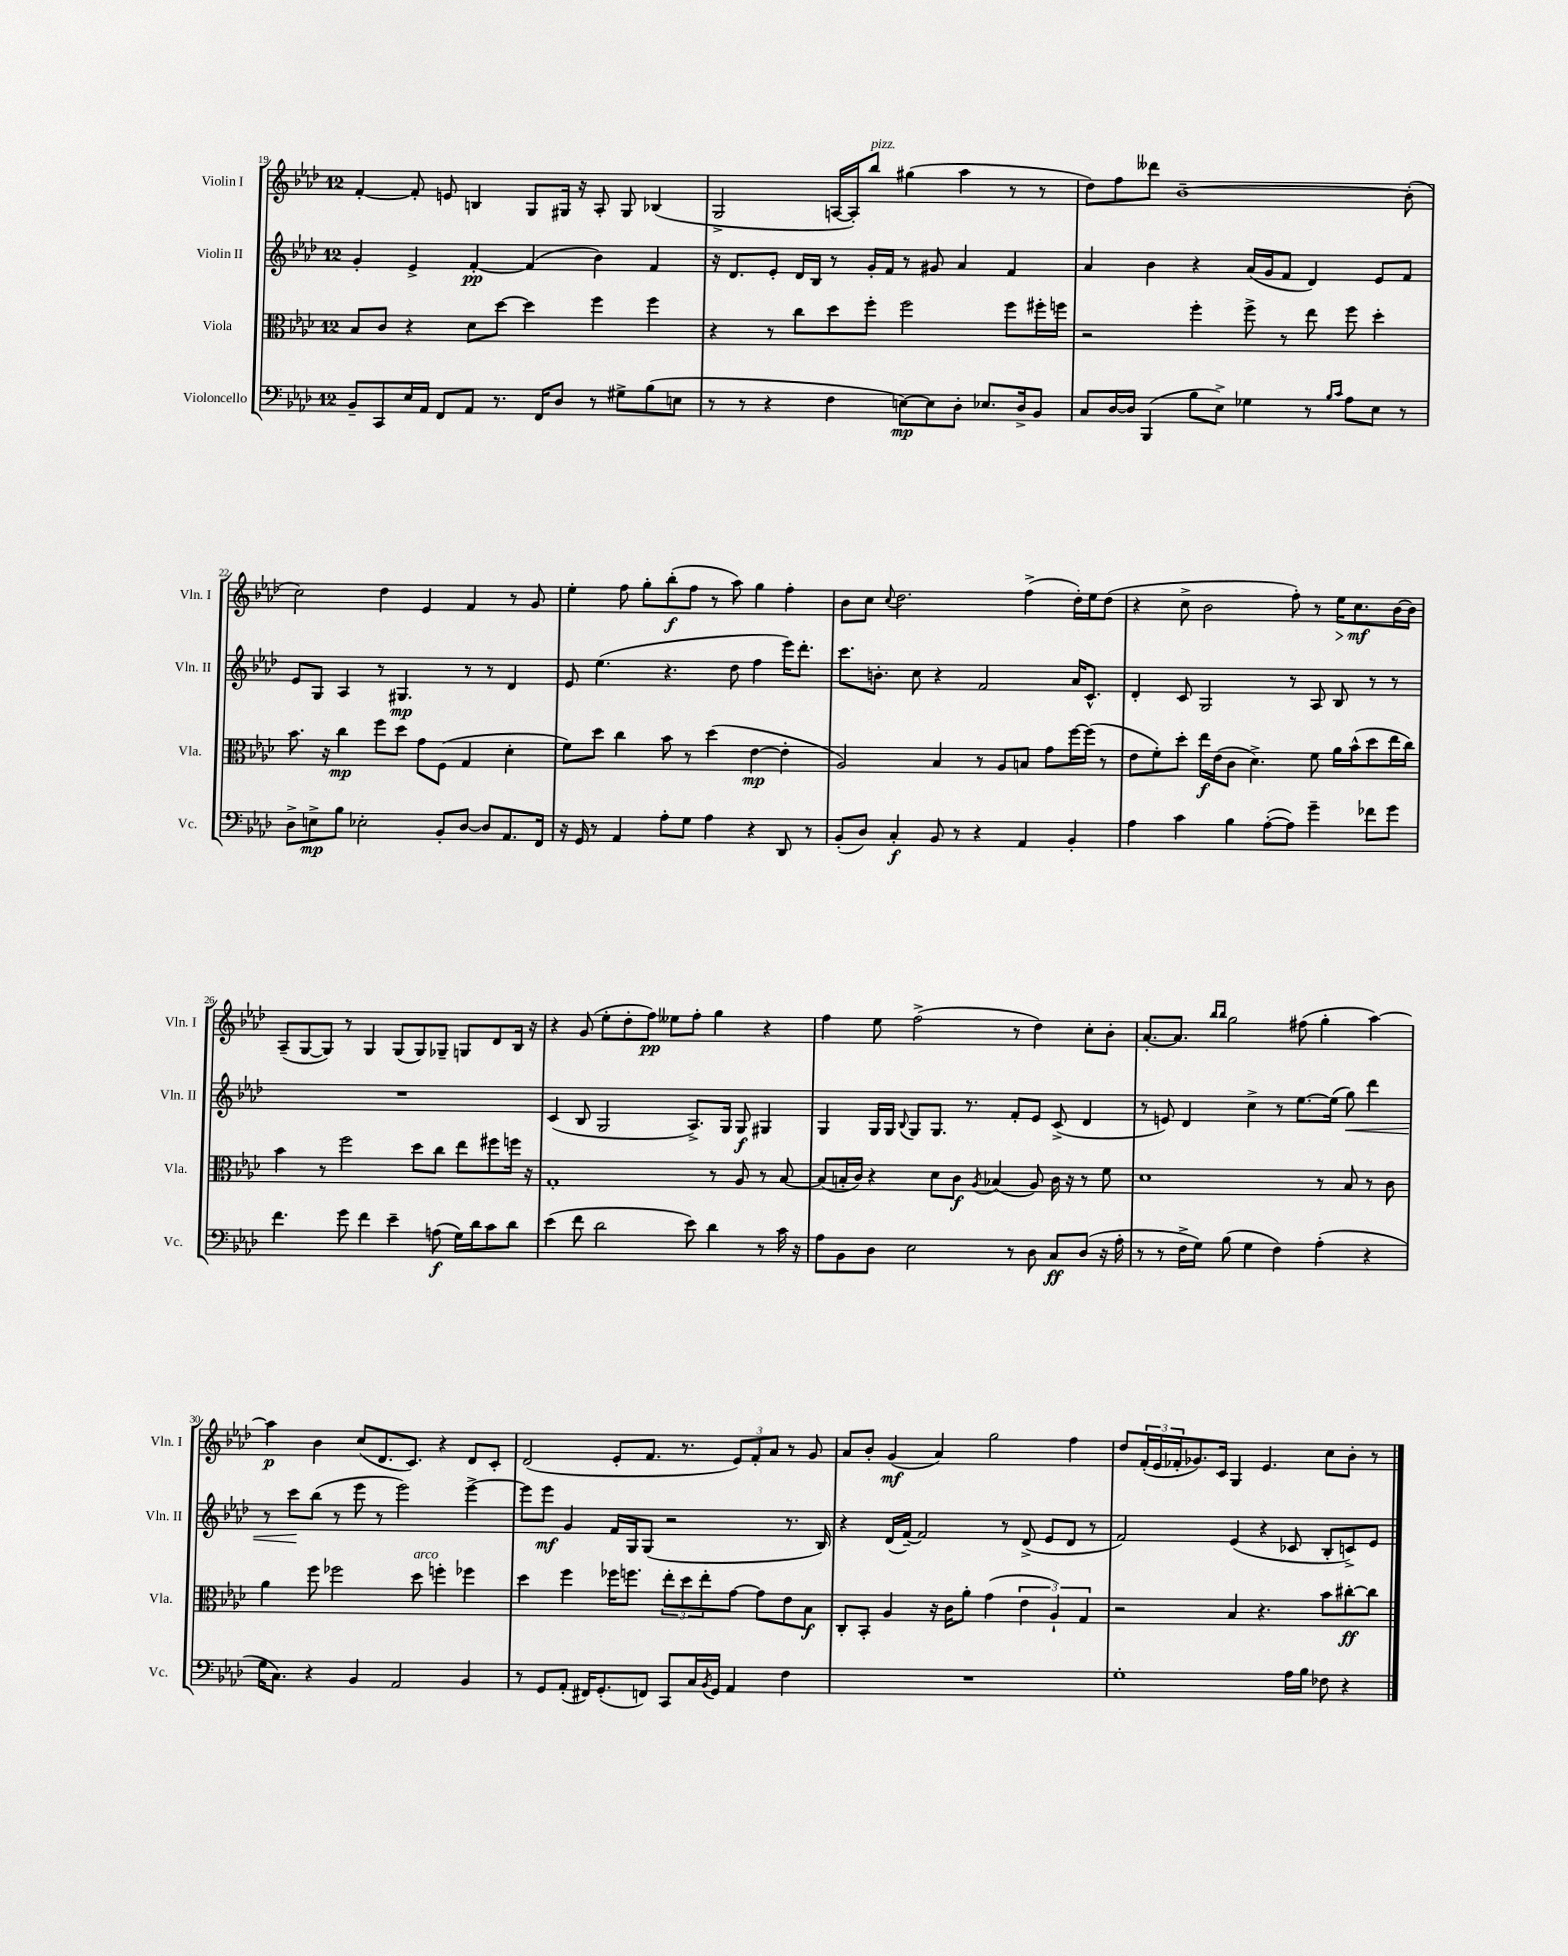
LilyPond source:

<<
\new StaffGroup <<
\new Staff = "s0" \with { instrumentName = "Violin I" shortInstrumentName = "Vln. I" } {
    \clef treble \key aes \major \once \override Staff.TimeSignature.style = #'single-digit \time 12/8
    f'4~-. f'8-. e'8 b4 g8 gis16 r16 aes8-. gis8 bes4( |
    g2-> a16~ a16-.) bes''8^\markup { \italic "pizz." } gis''4( aes''4 r8 r8 |
    des''8) f''8 deses'''8 bes'1~-- bes'8-.( |
    c''2) des''4 ees'4 f'4 r8 g'8 |
    ees''4-. f''8 g''8-. bes''8-.\f( f''8 r8 aes''8) g''4 f''4-. |
    bes'8 c''8 \appoggiatura { c''8 } des''2. f''4->( des''16-.) ees''16 des''8( |
    r4 c''8-> bes'2 f''8-.) r8 ees''16\> c''8.\mf\! bes'16~ bes'16 |
    aes8--( g8~ g8) r8 g4 g8( g8) ges8-- g8 des'8 bes16 r16 |
    r4 g'8( ees''8-. des''8-. f''8\pp) eeses''8 f''8-. g''4 r4 |
    f''4 ees''8 f''2->( r8 des''4) c''8-. bes'8-. |
    aes'8.~-. aes'8. \grace { bes''16 bes''16 } g''2 fis''8( g''4-. aes''4~) |
    aes''4\p bes'4 c''8( des'8. c'8.) r4 des'8 c'8-. |
    des'2( ees'8-. f'8. r8. \tuplet 3/2 { ees'8) f'8-. aes'8 } r8 g'8 |
    aes'8 bes'8-. g'4\mf( aes'4) g''2 f''4 |
    des''8 \tuplet 3/2 { f'16-.( ees'16 fes'16-. } ges'8.) c'16 g4 ees'4. c''8 bes'8-. r8 \bar "|." |
}
\new Staff = "s1" \with { instrumentName = "Violin II" shortInstrumentName = "Vln. II" } {
    \clef treble \key aes \major \once \override Staff.TimeSignature.style = #'single-digit \time 12/8
    g'4-. ees'4-> f'4~-.\pp f'4( bes'4) f'4 |
    r16 des'8. ees'8-. des'16 bes16 r8 g'16-. f'16 r8 gis'8 aes'4 f'4 |
    aes'4 bes'4 r4 aes'16( g'16 f'8 des'4) ees'8 f'8 |
    ees'8 g8 aes4 r8 gis4.\mp r8 r8 des'4 |
    ees'8 ees''4.( r4. des''8 f''4 ees'''16) des'''8.-. |
    c'''8. b'8.-. c''8 r4 f'2 aes'16 c'8.-^ |
    des'4-. c'8 g2 r8 aes8 bes8 r8 r8 |
    R1. |
    c'4( bes8 g2 aes8.->) g16 g8\f gis4 |
    g4 g16 g16 \appoggiatura { bes8 } g8 g8. r8. f'8-. ees'8 c'8->( des'4 |
    r8 e'8) des'4 c''4-> r8 ees''8.~ ees''16( g''8\<) des'''4 |
    r8 c'''8\! bes''8( r8 ees'''8 r8 ees'''2) ees'''4~-> |
    ees'''8 ees'''8\mf g'4 f'16 g16 g8( r2 r8. bes16) |
    r4 des'16( f'16~--) f'2 r8 des'8->( ees'8 des'8 r8 |
    f'2) ees'4( r4 ces'8 bes8-. c'8->) ees'8 \bar "|." |
}
\new Staff = "s2" \with { instrumentName = "Viola" shortInstrumentName = "Vla." } {
    \clef alto \key aes \major \once \override Staff.TimeSignature.style = #'single-digit \time 12/8
    bes8 c'8 r4 des'8 des''8~ des''4 f''4 f''4 |
    r4 r8 c''8 des''8 f''8-. f''2 f''8 fis''16-. f''16 |
    r2 f''4-. f''8-> r8 ees''8 f''8 des''4-. |
    bes'8. r16 c''4\mp f''8 des''8 g'8 f8( g4 des'4-. |
    f'8) des''8 c''4 bes'8 r8 des''4( ees'4~\mp ees'4-. |
    aes2) bes4 r8 aes8 b8 g'8 f''16~ f''16( r8 |
    ees'8 f'8-.) des''8-. ees''16\f ees'16( c'8 des'4.->) f'8 aes'16 bes'16-^( des''8 ees''16 c''16) |
    bes'4 r8 f''2 des''8 c''8 ees''8 fis''8 f''16 r16 |
    g1-. r8 aes8 r8 bes8~ |
    bes8( b16-. c'16) r4 des'8 c'8\f \acciaccatura { aes8 } bes4( aes8) c'16 r16 r8 f'8 |
    des'1 r8 bes8 r8 c'8 |
    aes'4 f''8 fes''2 des''8^\markup { \italic "arco" } f''4-. fes''4 |
    des''4 f''4 fes''16 f''8. \tuplet 3/2 { ees''8-. des''8 ees''8-. } g'8~ g'8 ees'8 bes8\f |
    c8-. bes,8-. aes4 r16 c'16 aes'8-. g'4( \tuplet 3/2 { ees'4 aes4-!) g4 } |
    r2 bes4 r4. bes'8 cis''8~-.\ff cis''8 \bar "|." |
}
\new Staff = "s3" \with { instrumentName = "Violoncello" shortInstrumentName = "Vc." } {
    \clef bass \key aes \major \once \override Staff.TimeSignature.style = #'single-digit \time 12/8
    bes,8-- c,8 ees16 aes,16 f,8 aes,8 r8. f,16 des8 r8 gis8-> bes8( e8 |
    r8 r8 r4 f4 e8~\mp) e8 des8-. ees8. des16-> bes,8 |
    c8 des16~ des16 bes,,4( bes8 ees8->) ges4 r8 \grace { bes16 c'16 } aes8 ees8 r8 |
    des8-> e8->\mp bes8 ees2-. bes,8-. des8~ des8 aes,8. f,16 |
    r16 g,16 r8 aes,4 aes8-. g8 aes4 r4 des,8 r8 |
    bes,8-.( des8) c4-.\f bes,8 r8 r4 aes,4 bes,4-. |
    aes4 c'4 bes4 aes8~-.( aes8) g'4-- fes'8 g'8 |
    f'4. g'8 f'4 ees'4-- a8\f( g16) des'16 c'8 des'8 |
    ees'4( f'8 des'2 ees'8) des'4 r8 c'16 r16 |
    aes8 bes,8 des8 ees2 r8 des8 c8\ff des8( r16 aes16-. |
    r8 r8 f16-> g16) bes8( g4 f4) aes4-.( r4 |
    g16 c8.) r4 bes,4 aes,2 bes,4 |
    r8 g,8 aes,8-.( fis,16) g,8.-.( f,8) c,8 c16 \acciaccatura { bes,8 } g,16 aes,4 f4 |
    R1. |
    g1-. aes16 bes16 fes8 r4 \bar "|." |
}
>>
>>
\layout { \context { \Score currentBarNumber = #19 } }
